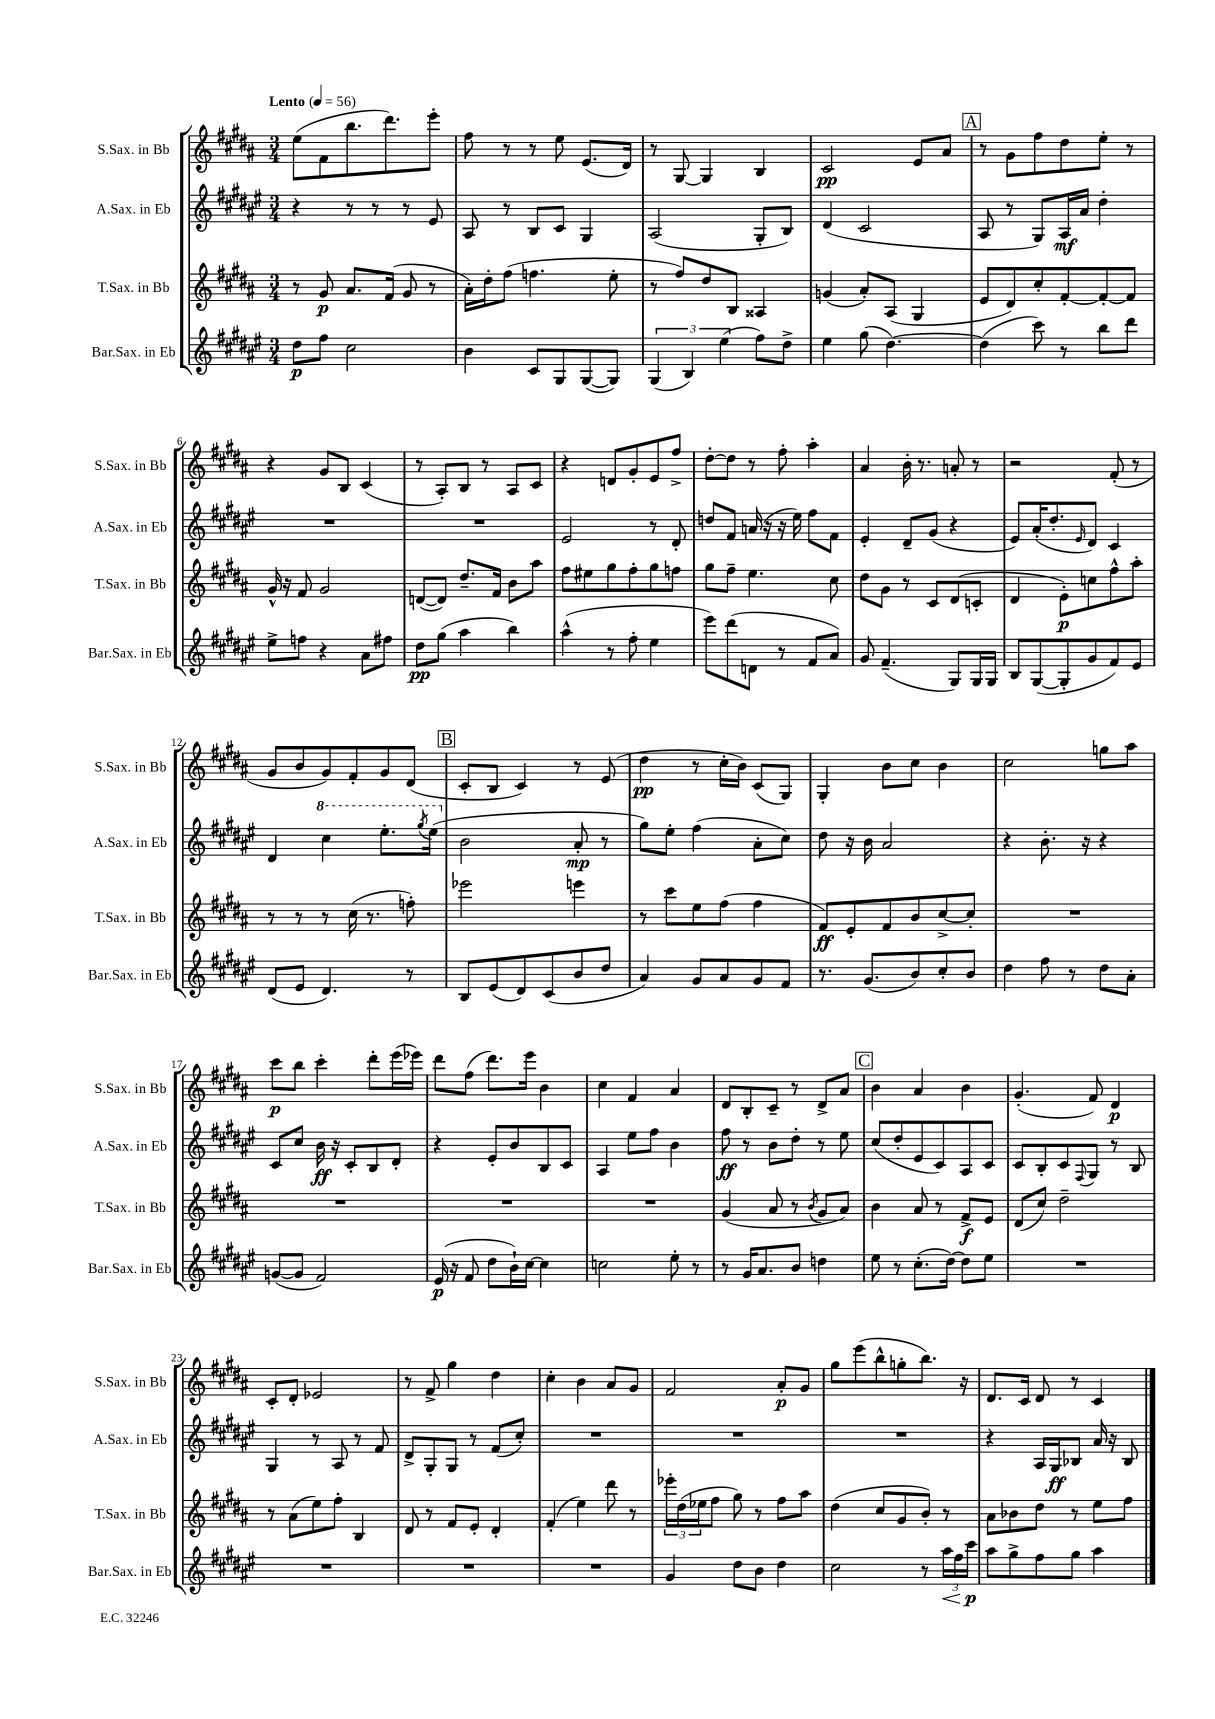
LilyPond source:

<<
\new StaffGroup <<
\new Staff = "s0" \with { instrumentName = "S.Sax. in Bb" shortInstrumentName = "S.Sax. in Bb" } {
    \clef treble \key b \major \numericTimeSignature \time 3/4 \tempo "Lento" 4 = 56
    e''8( fis'8 b''8. dis'''8.) e'''8-. |
    fis''8 r8 r8 e''8 e'8.( dis'16) |
    r8 gis8~ gis4 b4 |
    cis'2\pp e'8 ais'8 |
    \mark \markup { \box "A" } r8 gis'8 fis''8 dis''8 e''8-. r8 |
    r4 gis'8 b8 cis'4( |
    r8 ais8-.) b8 r8 ais8 cis'8 |
    r4 d'8 gis'8-. e'8 fis''8-> |
    dis''8~-. dis''8 r8 fis''8-. ais''4-. |
    ais'4 b'16-. r8. a'8-. r8 |
    r2 fis'8-.( r8 |
    gis'8 b'8 gis'8) fis'8-. gis'8 dis'8( |
    \mark \markup { \box "B" } cis'8-. b8 cis'4) r8 e'8( |
    dis''4\pp r8 cis''16-. b'16) cis'8( gis8) |
    gis4-. b'8 cis''8 b'4 |
    cis''2 g''8 ais''8 |
    cis'''8\p b''8 cis'''4-. dis'''8-. e'''16( ees'''16) |
    dis'''8 fis''8( dis'''8.) e'''16 b'4 |
    cis''4 fis'4 ais'4 |
    dis'8 b8-. cis'8-- r8 dis'8-> ais'8 |
    \mark \markup { \box "C" } b'4 ais'4 b'4 |
    gis'4.-.( fis'8) dis'4\p |
    cis'8-. dis'8-. ees'2 |
    r8 fis'8-> gis''4 dis''4 |
    cis''4-. b'4 ais'8 gis'8 |
    fis'2 ais'8-.\p gis'8 |
    gis''8 e'''8( b''8-^ g''8-. b''8.) r16 |
    dis'8. cis'16 dis'8 r8 cis'4 \bar "|." |
}
\new Staff = "s1" \with { instrumentName = "A.Sax. in Eb" shortInstrumentName = "A.Sax. in Eb" } {
    \clef treble \key fis \major \numericTimeSignature \time 3/4
    r4 r8 r8 r8 eis'8 |
    ais8 r8 b8 cis'8 gis4 |
    ais2( gis8-. b8) |
    dis'4( cis'2 |
    \mark \markup { \box "A" } ais8 r8 gis8) ais16\mf ais'16 dis''4-. |
    R2. |
    R2. |
    eis'2 r8 dis'8-. |
    d''8 fis'8 a'16( r16 r16 eis''16) fis''8 fis'8 |
    eis'4-. dis'8-- gis'8( r4 |
    eis'8) ais'16-.( dis''8.-. \grace { eis'16 } dis'8) cis'4 |
    dis'4 \ottava #1 cis'''4 eis'''8.-. \acciaccatura { gis'''8 } eis'''16( \ottava #0 |
    \mark \markup { \box "B" } b'2 ais'8-.\mp r8 |
    gis''8) eis''8-. fis''4( ais'8-. cis''8) |
    dis''8 r16 b'16 ais'2 |
    r4 b'8.-. r16 r4 |
    cis'8 cis''8 b'16\ff r16 cis'8-. b8 dis'8-. |
    r4 eis'8-. b'8 b8 cis'8 |
    ais4 eis''8 fis''8 b'4 |
    fis''8\ff r8 b'8 dis''8-. r8 eis''8 |
    \mark \markup { \box "C" } cis''8( dis''8-. eis'8 cis'8) ais8 cis'8 |
    cis'8 b8-. cis'8 \appoggiatura { fis8 } gis8 r8 b8 |
    gis4 r8 ais8 r8 fis'8 |
    dis'8-> gis8-. gis8 r8 fis'8( cis''8-.) |
    R2. |
    R2. |
    R2. |
    r4 ais16 gis16\ff bes8 ais'16 r16 bes8 \bar "|." |
}
\new Staff = "s2" \with { instrumentName = "T.Sax. in Bb" shortInstrumentName = "T.Sax. in Bb" } {
    \clef treble \key b \major \numericTimeSignature \time 3/4
    r8 gis'8\p ais'8. fis'16( gis'8 r8 |
    ais'16-.) dis''16-. fis''8( f''4. e''8-. |
    r8 fis''8) dis''8 b8 aisis4 |
    g'4( ais'8-.) ais8( gis4 |
    \mark \markup { \box "A" } e'8 dis'8) cis''8-. fis'8~-. fis'8~-. fis'8 |
    gis'16-^ r16 fis'8 gis'2 |
    d'8~( d'8) dis''8.-- fis'16 b'8 ais''8 |
    fis''8 eis''8 gis''8 fis''8-. gis''8 f''8 |
    gis''8 fis''8-- e''4. cis''8 |
    dis''8 gis'8 r8 cis'8 dis'8( c'8-. |
    dis'4 e'8-.\p) c''8 fis''8-^ ais''8-. |
    r8 r8 r8 cis''16( r8. f''8-.) |
    \mark \markup { \box "B" } ees'''2 e'''4 |
    r8 cis'''8 e''8 fis''8( fis''4 |
    fis'8\ff) e'8-. fis'8 b'8 cis''8~-> cis''8-. |
    R2. |
    R2. |
    R2. |
    R2. |
    gis'4( ais'8 r8 \acciaccatura { b'8 } gis'8 ais'8) |
    \mark \markup { \box "C" } b'4 ais'8 r8 fis'8->\f e'8 |
    dis'8( cis''8) dis''2-- |
    r8 ais'8( e''8) fis''8-. b4 |
    dis'8 r8 fis'8 e'8-. dis'4-. |
    fis'4-.( e''4) dis'''8 r8 |
    \tuplet 3/2 { ees'''16-. dis''16( ees''16 } fis''8 gis''8) r8 fis''8 ais''8 |
    dis''4( cis''8 gis'8 b'8-.) r8 |
    ais'8 bes'8 dis''8 r8 e''8 fis''8 \bar "|." |
}
\new Staff = "s3" \with { instrumentName = "Bar.Sax. in Eb" shortInstrumentName = "Bar.Sax. in Eb" } {
    \clef treble \key fis \major \numericTimeSignature \time 3/4
    dis''8\p fis''8 cis''2 |
    b'4 cis'8 gis8 gis8~( gis8) |
    \tuplet 3/2 { gis4( b4) eis''4( } fis''8) dis''8-> |
    eis''4 gis''8( dis''4.~) |
    \mark \markup { \box "A" } dis''4( cis'''8) r8 b''8 dis'''8 |
    eis''8-> f''8 r4 ais'8 fis''8 |
    dis''8\pp gis''8( ais''4 b''4) |
    ais''4-^( r8 fis''8-. eis''4 |
    eis'''8) dis'''8( d'8 r8 fis'8 ais'8) |
    gis'8 fis'4.--( gis8) gis16 gis16 |
    b8 gis8~( gis8-. gis'8 fis'8) eis'8 |
    dis'8( eis'8 dis'4.) r8 |
    \mark \markup { \box "B" } b8 eis'8( dis'8) cis'8( b'8 dis''8 |
    ais'4) gis'8 ais'8 gis'8 fis'8 |
    r8. gis'8.( b'8) cis''8-. b'8 |
    dis''4 fis''8 r8 dis''8 ais'8-. |
    g'8~( g'8 fis'2) |
    eis'16\p( r16 fis'8 dis''8 b'16-!) cis''16~ cis''4 |
    c''2 eis''8-. r8 |
    r8 gis'16 ais'8. b'8 d''4 |
    \mark \markup { \box "C" } eis''8 r8 cis''8.-.( dis''16~) dis''8 eis''8 |
    R2. |
    R2. |
    R2. |
    R2. |
    gis'4 dis''8 b'8 dis''4 |
    cis''2 r8 \tuplet 3/2 { ais''16\< fis''16 cis'''16\p\! } |
    ais''8 gis''8-> fis''8 gis''8 ais''4 \bar "|." |
}
>>
>>
